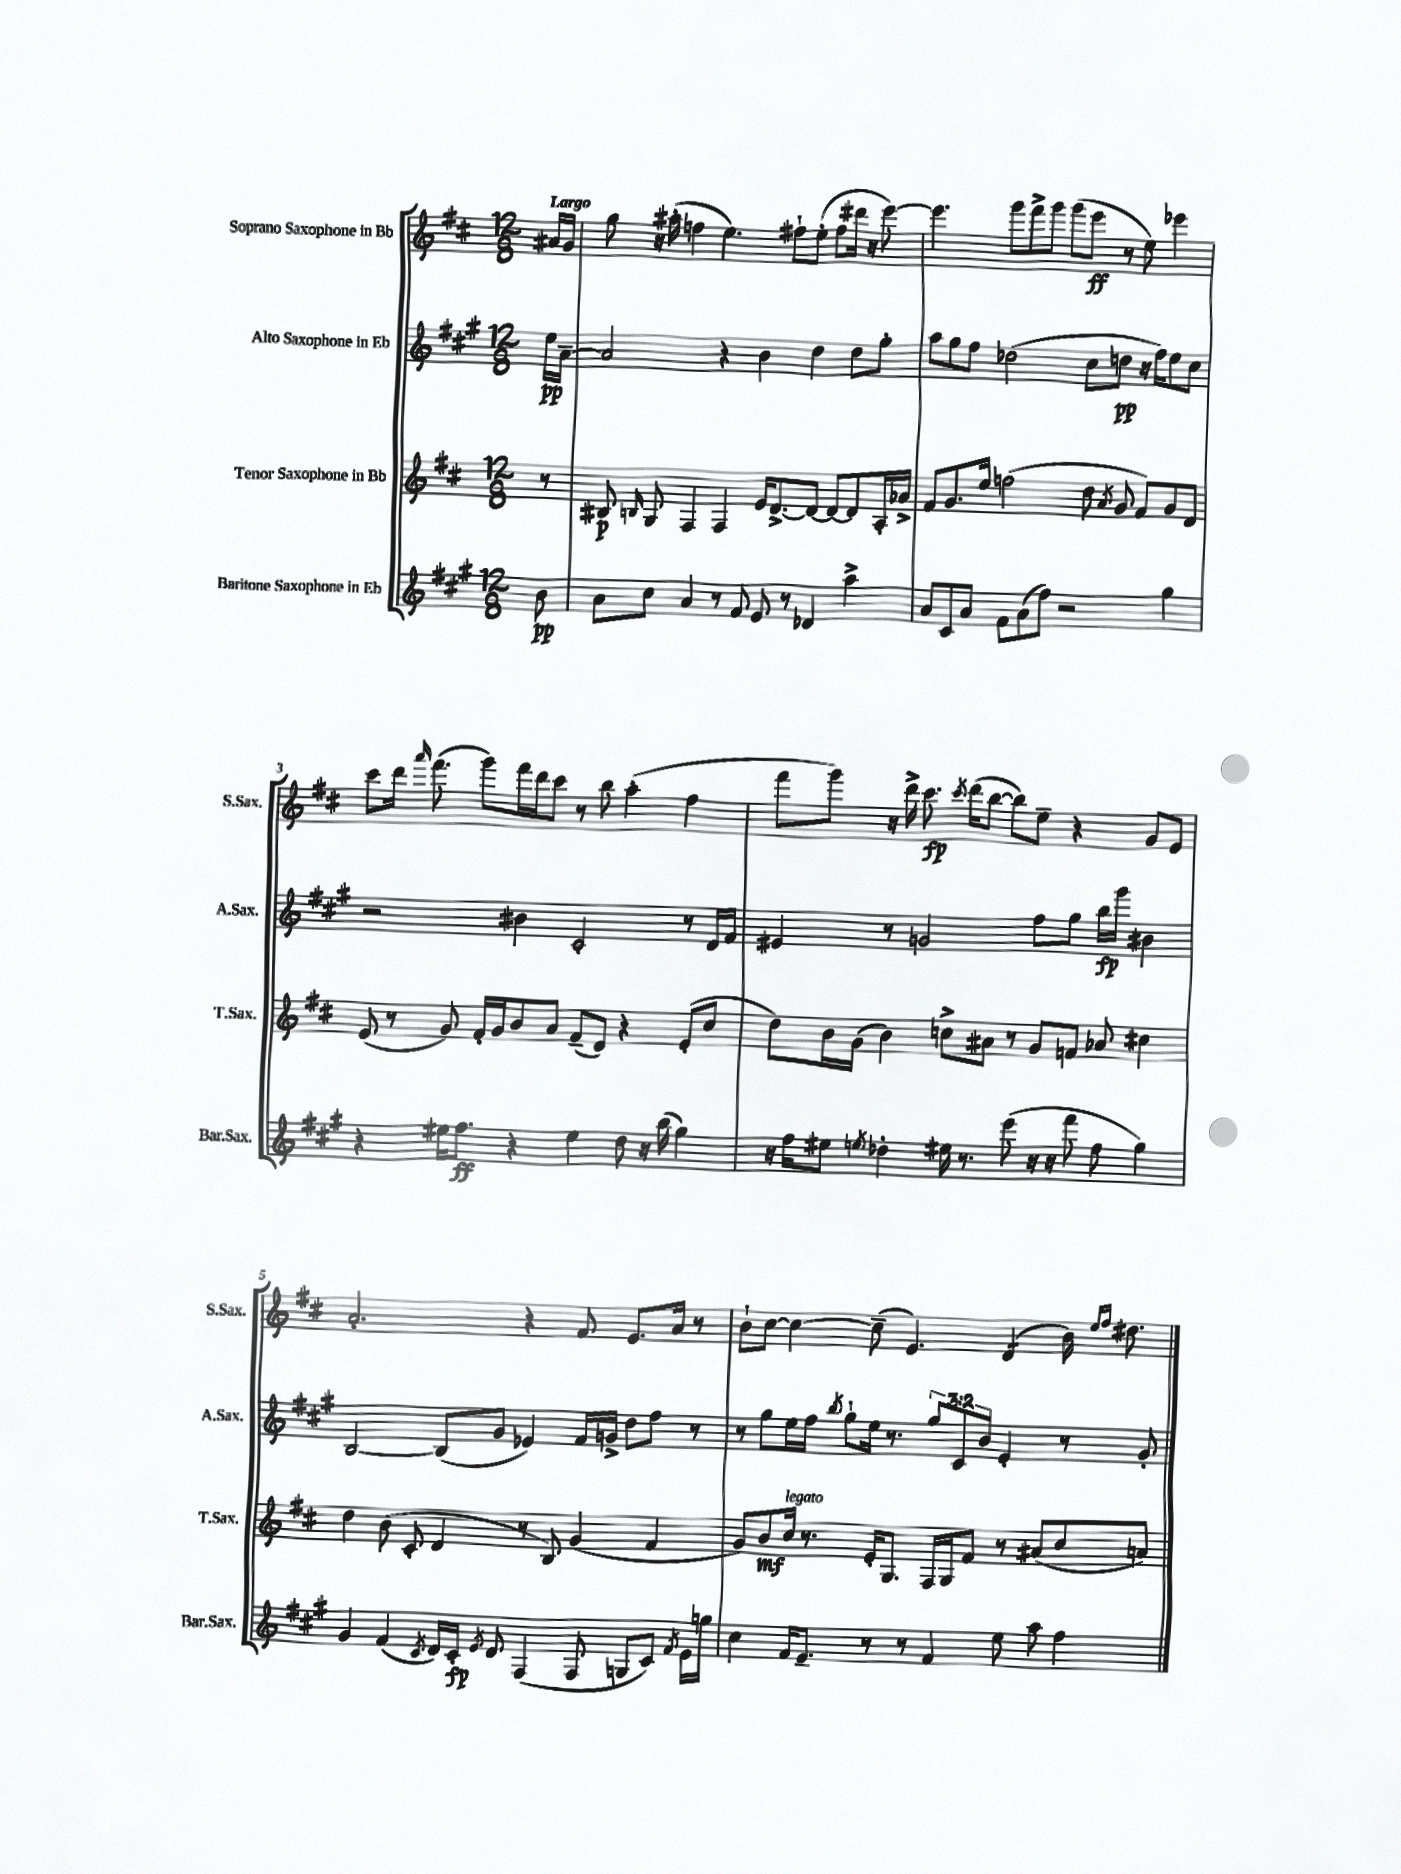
<<
\new StaffGroup <<
\new Staff = "s0" \with { instrumentName = "Soprano Saxophone in Bb" shortInstrumentName = "S.Sax." } {
    \clef treble \key d \major \numericTimeSignature \time 12/8 \partial 8 \tempo "Largo"
    \autoBeamOff ais'16[ g'16] |
    g''8 r16 ais''16-.( f''4 e''4.) fis''8[-! e''8]-.( fis''8[ dis'''16] r16 e'''8~) |
    e'''4. g'''8[ fis'''8-> g'''8] g'''8[( e'''8]\ff r8 e''8) ees'''4 |
    cis'''8[ d'''16] \grace { a'''16 } fis'''8.( g'''8[) fis'''16 d'''16 cis'''8] r8 b''8 a''4-.( fis''4 |
    fis'''8[ g'''8]) r16 d'''16-> cis'''8.\fp \acciaccatura { cis'''8 } d'''16[( b''8]~ b''8[) e''8]-- r4 g'8[ e'8] |
    a'2.-. r4 fis'8 e'8.[ a'16] r8 |
    b'8[-! cis''8]~ cis''4~ cis''8--( e'4.) d'4:8( b'16) \grace { e''16[ fis''16] } dis''8. \bar "|." |
}
\new Staff = "s1" \with { instrumentName = "Alto Saxophone in Eb" shortInstrumentName = "A.Sax." } {
    \clef treble \key a \major \numericTimeSignature \time 12/8 \override Staff.TupletNumber.text = #tuplet-number::calc-fraction-text \partial 8
    \autoBeamOff e''16[\pp a'16]~-- |
    a'2 r4 b'4 d''4 d''8[ gis''8]-. |
    a''8[ gis''8 fis''8] des''2( cis''8[ d''8]\pp r16 fis''16[) e''8 cis''8] |
    r2 bis'4 cis'2-. r8 d'16[ fis'16] |
    eis'4 r8 g'2 fis''8[ gis''8] b''16[\fp gis'''16] bis'4 |
    b2~ b8[( gis'8] ees'4) fis'16[ g'16]-> d''8[ fis''8] r8 |
    r8 gis''8[ e''16 fis''16] \acciaccatura { b''8 } gis''8[-! e''16] r8. \tuplet 3/2 { gis''8[ cis'8 b'8] } e'4-. r8 gis'8-. \bar "|." |
}
\new Staff = "s2" \with { instrumentName = "Tenor Saxophone in Bb" shortInstrumentName = "T.Sax." } {
    \clef treble \key d \major \numericTimeSignature \time 12/8 \partial 8
    \autoBeamOff r8 |
    bis8\p \grace { b16 } g8 fis4 fis4 e'16[ d'8.~-> d'8]~ d'8[~ d'8 a16-. aes'16]-> |
    fis'8[ g'8. e''16] f''2( d''8 \acciaccatura { a'8 } g'8 fis'8[) g'8 d'8] |
    e'8( r8 g'8) fis'16[-. g'16 b'8 a'8] fis'8[--( d'8]) r4 e'8[-.( cis''8] |
    d''8[) b'16 g'16]( b'4) c''8[-> ais'8] r8 g'8[ f'8] aes'8 cis''4 |
    d''4 b'8( cis'8-. d'4 r8 b8) g'4( fis'4 |
    g'8[) b'8\mf cis''16]^\markup { \italic "legato" } r8. e'16[-. g8.] fis16[ g16 fis'8] r8 ais'8[( cis''8 a'8]) \bar "|." |
}
\new Staff = "s3" \with { instrumentName = "Baritone Saxophone in Eb" shortInstrumentName = "Bar.Sax." } {
    \clef treble \key a \major \numericTimeSignature \time 12/8 \partial 8
    \autoBeamOff b'8\pp |
    a'8[ cis''8] a'4 r8 fis'8 e'8 r8 des'4 a''4-> |
    a'8[ cis'8 a'8] fis'8[ a'8( fis''8]) r2 gis''4 |
    r4 eis''16[ fis''8.]\ff r4 eis''4 d''8 r16 b''16( gis''4) |
    r16 fis''16[ eis''8] \acciaccatura { e''8 } des''4-. eis''16 r8. e'''8( r16 r16 fis'''8 fis''8 gis''4) |
    gis'4 fis'4( \acciaccatura { cis'8 } d'16[) cis'16]-.\fp \acciaccatura { e'8 } d'8 fis4( fis8 g8[ cis'8]) \acciaccatura { fis'8 } e'16[ g''16] |
    cis''4 fis'16[ e'8.]-- r8 r8 fis'4 e''8 a''8 fis''4 \bar "|." |
}
>>
>>
